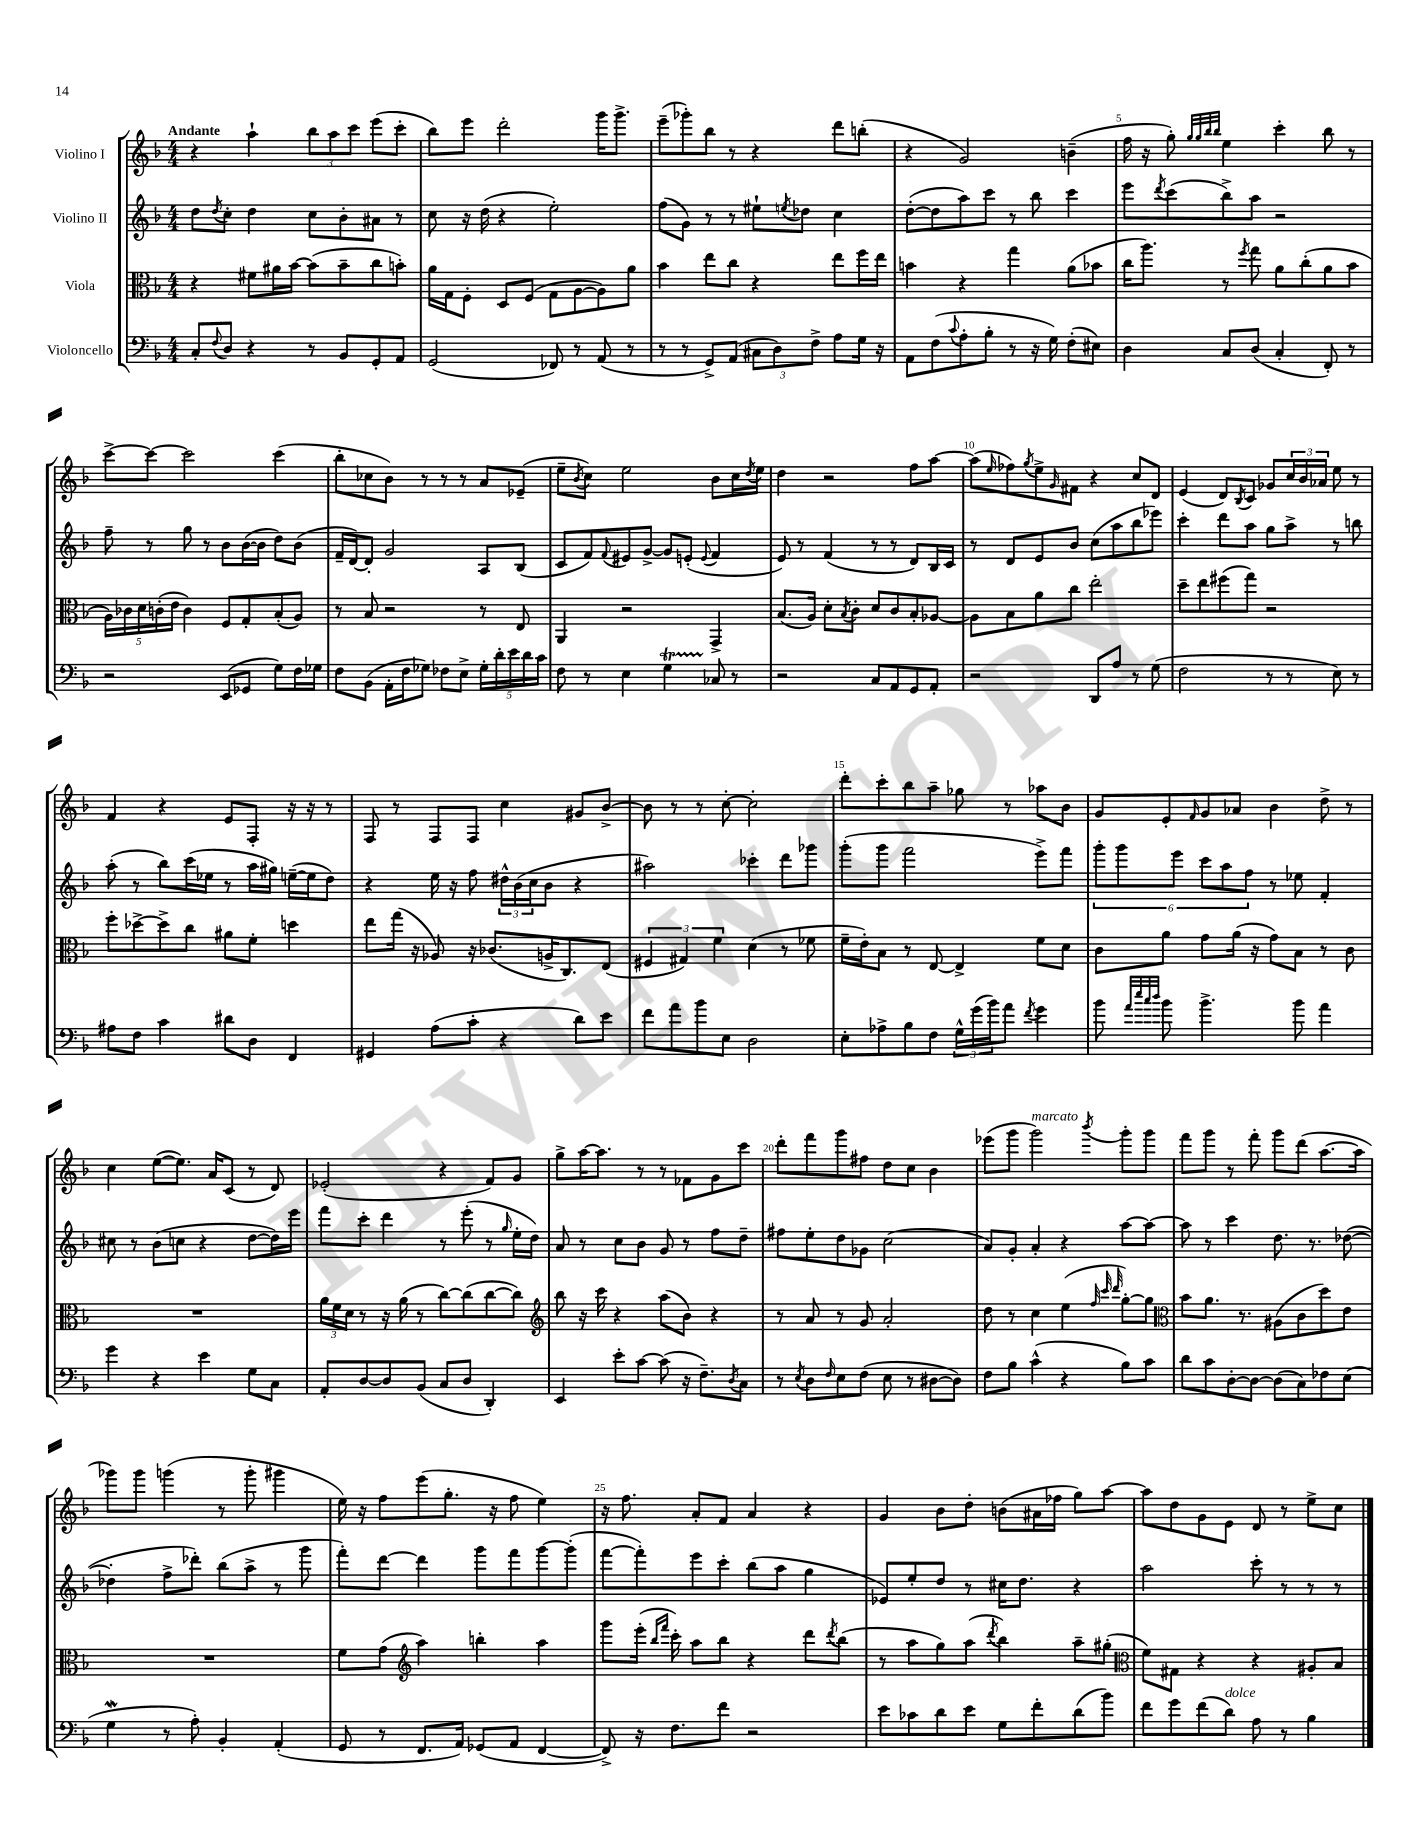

**kern	**kern	**kern	**kern
*part4	*part3	*part2	*part1
*staff4	*staff3	*staff2	*staff1
*I"Violoncello	*I"Viola	*I"Violino II	*I"Violino I
*clefF4	*clefC3	*clefG2	*clefG2
*k[b-]	*k[b-]	*k[b-]	*k[b-]
*M4/4	*M4/4	*M4/4	*M4/4
=1	=1	=1	=1
!	!	!	!LO:TX:a:B:t=Andante
8C'/L	4r	8dd\L	4r
8qqF/	.	8qdd/	.
8D/J	.	8cc'\J	.
4r	8f#X\L	4dd\	4aa`\
.	16a#X\L	.	.
.	[16b-\JJ	.	.
8r	(8b-\L]	8cc\L	12bb-\L
.	.	.	12aa\
8BB-/L	8b-~\	8b-'\	.
.	.	.	12ccc\J
8GG'/	8cc\	8a#X\J	(8eee\L
8AA/J	8bn'\J)	8r	8ccc'\J
=2	=2	=2	=2
(2GG/	16a\LL	8cc\	8bb-\L)
.	16G\J	.	.
.	8F'\J	16r	8eee\J
.	.	(16dd\	.
.	8D/L	4r	2ddd'\
.	(8F/J	.	.
8FF-X/)	8G\L	2ee'\)	.
8r	[8A\	.	.
(8AA/	8A\])	.	16ggg\KL
.	.	.	8.ggg^\J
8r	8a\J	.	.
=3	=3	=3	=3
8r	4b-\	(8ff\L	(8eee~\L
8r	.	8g\J)	8ggg-X'\)
8GG^/L)	8ee\L	8r	8bb-\J
(8AA/J	8cc\J	8r	8r
12C#X\L	4r	8ee#X`\L	4r
12D\)	.	.	.
.	.	8qeen/	.
.	.	8dd-X\J	.
12F^\J	.	.	.
8A\L	8ee\L	4cc\	8ddd\L
16G\Jk	16ff\L	.	(8bbn'\J
16r	16ee\JJ	.	.
=4	=4	=4	=4
8AA\L	4bn\	([8dd'\L	4r
(8F\	.	8dd\]	.
8qqc/	.	.	.
8A'\	4r	8aa\)	2g/)
8B-'\J	.	8ccc\J	.
8r	4gg\	8r	.
16r	.	8bb-\	.
16G\)	.	.	.
(8F'\L	(8a\L	4ccc\	(4bn~\
8E#X\J)	8b-X\J	.	.
=5	=5	=5	=5
4D\	16cc\KL	8eee\L	16ff\
.	8.aa\J)	.	16r
.	.	8qddd/	.
.	.	(8ccc\	8gg'\)
.	.	.	32qqgg/LLL
.	.	.	32qqgg/
.	.	.	32qqbb-/
.	.	.	32qqbb-/JJJ
8C/L	8r	8bb-^\)	4ee\
.	8qff/	.	.
(8D/J	8gg\	8aa\J	.
4C'/	8a\L	2r	4ccc'\
.	(8cc'\	.	.
8FF'/)	8a\	.	8bb-\
8r	8b-\J	.	8r
!!LO:LB:g=z
=6	=6	=6	=6
2r	20A\LL)	8ff~\	[8ccc^\L
.	20c-X\	.	.
.	20d\	.	.
.	.	8r	8ccc\J_
.	(20cn'\	.	.
.	20e\JJ	.	.
.	4c\)	8gg\	2ccc\]
.	.	8r	.
(8EE/L	8F/L	8b-\L	.
8GG-X/J	8G'/	([16b-\L	.
.	.	16b-\JJ]	.
8G\L)	(8B-'/	8dd\L)	(4ccc\
16F\L	8A/J)	(8b-\J	.
16G-X\JJ	.	.	.
=7	=7	=7	=7
8F\L	8r	16f~/LL	8bb-'\L
.	.	[16d/J)	.
(8BB-\J	8B-/	8d'/J]	8cc-X\
16AA'\LL	2r	2g/	8b-\J)
16F\J	.	.	.
8G-X\J)	.	.	8r
8F-X\L	.	.	8r
8E^\J	.	.	8r
20G-'\LL	8r	8A/L	8a/L
20d'\	.	.	.
20e\	.	.	.
.	8E/	(8B-/J	(8e-X~/J
20d\	.	.	.
20c\JJ	.	.	.
=8	=8	=8	=8
8F\	4AA/	8c/L	8ee~\L
.	.	.	8qb-/
8r	.	8f/)	8cc\J)
.	.	8qqf/	.
4E\	2r	8e#X/	2ee\
.	.	[8g^/J	.
4GT\	.	8g/L]	.
.	.	(8en'/J	.
.	.	8qqe/	.
8C-X/	4GG^/	4f/	8b-\L
8r	.	.	16cc\L
.	.	.	8qdd/
.	.	.	16ee\JJ
=9	=9	=9	=9
2r	(8.B-/L	8e/)	4dd\
.	.	8r	.
.	16A/Jk)	.	.
.	8d'\L	(4f/	2r
.	8qB-/	.	.
.	8c'\J	.	.
8C/L	8d/L	8r	.
8AA/	8c/	8r	.
8GG/	8B-'/	8d/L)	8ff\L
8AA'/J	[8A-X/J	16B-/L	[8aa\J
.	.	16c/JJ	.
=10	=10	=10	=10
2r	8A-\L]	8r	(8aa\L]
.	.	.	16qqee/
.	8B-\	8d/L	8ff-X\)
.	.	.	8qgg/
.	8a\	8e/	8ee^\
.	.	.	16qqg/
.	8cc\J	8b-/J	8f#X\J
8DD/L	2ee'\	(8cc\L	4r
8A/J	.	8aa\	.
8r	.	8bb-\	8cc/L
(8G\	.	8eee-X\J)	8d/J
=11	=11	=11	=11
2F\	8dd~\L	4ccc'\	(4e/
.	8ee\	.	.
.	(8ff#X\	8ddd\L	8d/L)
.	.	.	8qB-/
.	8gg\J)	8aa\J	8c/J
8r	2r	8gg\L	8g-X/L
8r	.	8aa^\J	24cc/L
.	.	.	24b-/
.	.	.	24a-X/JJ
8E\)	.	8r	8ee\
8r	.	8bbn\	8r
!!LO:LB:g=z
=12	=12	=12	=12
8A#X\L	8ff'\L	(8aa'\	4f/
8F\J	[8dd-X^\	8r	.
4c\	8dd-^\]	8bb-\L)	4r
.	8cc\J	(16ccc\L	.
.	.	16ee-X\JJ	.
8d#X\L	8a#X\L	8r	8e/L
8D\J	8f'\J	16aa\LL	8F'/J
.	.	16gg#X\JJ)	.
4FF/	4ddn\	([16een~\LL	16r
.	.	16ee\J]	16r
.	.	8dd\J)	8r
=13	=13	=13	=13
4GG#X/	8ee\L	4r	8F/
.	(16gg\Jk	.	8r
.	16r	.	.
(8A\L	8A-X/)	16ee\	8F/L
.	.	16r	.
8c'\J	16r	8ff\	8F/J
.	(8.c-X/L	.	.
4r	.	24dd#X^^\LL	4cc\
.	.	(24b-\	.
.	.	24cc\J	.
.	16An^/K	8b-\J	.
.	8.C/)	.	.
8d\L)	.	4r	8g#X/L
8e\J	(8E/J	.	[8b-^/J
=14	=14	=14	=14
8f\L	6F#X/	2aa#X\)	8b-\]
8a\	.	.	8r
.	6G#X/)	.	.
8b-\	.	.	8r
.	6f\	.	.
8E\J	.	.	[8cc'\
2D\	(4d\	4ccc-X'\	2cc'\]
.	8r	8ddd\L	.
.	8f-X\	8ggg-X\J	.
=15	=15	=15	=15
8E'\L	16f~\LL	(8ggg'\L	8ddd'\L
.	16e'\J)	.	.
8A-X^\	8B-\J	8ggg\J	8ccc'\
8B-\	8r	2fff\	8bb-\
8F\J	[8E/	.	8aa~\J
24G^^\LL	4E^/]	.	8gg-X\
(24g\	.	.	.
24b-\J)	.	.	.
8a\J	.	.	8r
8qf/	.	.	.
4g\	8f\L	8eee^\L)	8aa-X\L
.	8d\J	8fff\J	8b-\J
=16	=16	=16	=16
8b-\	8c\L	12ggg'\L	8g/L
.	.	12ggg\	.
32qqa/LLL	.	.	.
32qqee/	.	.	.
32qqcc/	.	.	.
32qqdd/JJJ	.	.	.
8b-\	8a\J	.	8e'/
.	.	12eee\J	.
.	.	.	16qqf/
4.b-^\	8g\L	12ccc\L	8g/
.	.	12aa\	.
.	(16a\Jk	.	8a-X/J
.	.	12ff\J	.
.	16r	.	.
.	8g\L)	8r	4b-\
8b-\	8B-\J	8ee-X\	.
4a\	8r	4f'/	8dd^\
.	8c\	.	8r
!!LO:LB:g=z
=17	=17	=17	=17
4g\	1r	8cc#X\	4cc\
.	.	8r	.
4r	.	(8b-\L	([8ee\L
.	.	8ccn\J	8.ee\J])
4e\	.	4r	.
.	.	.	16a/KL
.	.	.	(8c/J
8G\L	.	[8dd\L	8r
8C\J	.	16dd\L])	8d/)
.	.	16eee\JJ	.
=18	=18	=18	=18
8AA'/L	24a\LL	8fff\L	(2e-X'/
.	24f\	.	.
.	24d\JJ	.	.
[8D/	8r	8ccc'\J	.
8D/]	16r	4ddd\	.
.	(16a\	.	.
(8BB-/J	8r	.	.
8C/L	[8cc\L)	8r	4r
8D/J	(8cc\]	(8eee'\	.
4DD'/)	[8cc\	8r	8f/L)
.	.	16qqgg/	.
.	8cc\J])	16ee'\LL	8g/J
.	.	16dd\JJ)	.
=19	=19	=19	=19
*	*clefG2	*	*
4EE/	8bb-\	8a/	8gg^\L
.	16r	8r	[16aa\K
.	16ccc\	.	8.aa\J]
8e'\L	4r	8cc\L	.
[8c\J	.	8b-\J	8r
(8c\]	(8aa\L	8g/	8r
16r	8b-\J)	8r	8f-X\L
8.F~\L)	.	.	.
.	4r	8ff\L	8g\
8qD/	.	.	.
8C\J	.	8dd~\J	8ccc\J
=20	=20	=20	=20
8r	8r	8ff#X\L	8ddd'\L
8qE/	.	.	.
8D\L	8a/	8ee'\	8fff\
16qqF/	.	.	.
8E\	8r	8dd\	8ggg\
(8F\J	8g/	8g-X\J	8ff#X\J
8E\	2a'/	(2cc\	8dd\L
8r	.	.	8cc\J
[8D#X\L	.	.	4b-\
8D#\J])	.	.	.
=21	=21	=21	=21
8F\L	8dd\	8a/L)	(8eee-X\L
8B-\J	8r	8g'/J	8ggg\J
!	!	!	!LO:TX:a:i:t=marcato
(4c^^\	4cc\	4a'/	2ggg\)
4r	(4ee\	4r	.
.	32qqff/	.	.
.	32qqccc/	.	.
.	32qqddd/	.	8qbbb-/
8B-\L)	[8gg'\L)	[8aa\L	8ggg'\L
8c\J	8gg\J]	8aa\J_	8ggg\J
=22	=22	=22	=22
*	*clefC3	*	*
8d\L	8b-\L	8aa\]	8fff\L
8c\	8.a\J	8r	8ggg\J
[8D'\	.	4ccc\	8r
.	8.r	.	.
8D\J_	.	.	8fff'\
(8D\L]	(8A#X\L	8.dd\	8ggg\L
8C\)	8c\	.	(8ddd\J
.	.	8.r	.
8F-X\	8dd\)	.	[8.aa\L
(8E\J	8e\J	([8dd-X\	.
.	.	.	16aa\Jk]
!!LO:LB:g=z
=23	=23	=23	=23
4GW\	1r	4dd-X'\]	8ggg-X\L)
.	.	.	8ggg-\J
8r	.	8ff^\L	(4gggn\
8A'\)	.	8ddd-X'\J)	.
4BB-'/	.	(8bb-\L	8r
.	.	8aa^\J	8ggg'\
(4AA'/	.	8r	4ggg#X\
.	.	8ggg\	.
=24	=24	=24	=24
8GG/	8f\L	8fff'\L)	16ee\)
.	.	.	16r
8r	(8g\J	[8ddd\J	8ff\L
*	*clefG2	*	*
8.FF/L	4aa\)	4ddd\]	(8eee\
.	.	.	8.gg'\J
16AA/Jk)	.	.	.
(8GG-X/L	4bbn'\	8ggg\L	.
.	.	.	16r
8AA/J	.	8fff\	8ff\
[4FF/	4aa\	[8ggg\	4ee\)
.	.	(8ggg'\J]	.
=25	=25	=25	=25
8FF^/])	8ggg\L	[8fff\L	16r
.	.	.	8.ff\
16r	(16eee'\Jk	8fff'\])	.
.	16qqbb-/LL	.	.
.	16qqfff/JJ	.	.
8.F\L	16ccc'\)	.	.
.	8aa\L	8eee\	8a'/L
8f\J	8bb-\J	8ccc'\J	8f/J
2r	4r	(8bb-\L	4a/
.	.	8aa\J	.
.	8ddd\L	4gg\	4r
.	8qddd/	.	.
.	(8bb-\J	.	.
=26	=26	=26	=26
8e\L	8r	8e-X/L)	4g/
8c-X\	8aa\L	8ee'/	.
8d\	8gg\)	8dd/J	8b-\L
8e\J	(8aa\J	8r	8dd'\J
.	8qddd/	.	.
8G\L	4bb-\)	16cc#X\KL	(8bn\L
.	.	8.dd\J	.
8f'\	.	.	16a#X\L
.	.	.	16ff-X\JJ
(8d\	8aa~\L	4r	8gg\L)
8b-\J)	(8gg#X'\J	.	[8aa\J
=27	=27	=27	=27
*	*clefC3	*	*
8f\L	8f\L)	2aa\	8aa\L]
8g\	8G#X\J	.	8dd\
(8f\	4r	.	8g\
!LO:TX:a:i:t=dolce	!	!	!
8d\J)	.	.	8e\J
8A\	4r	8ccc'\	8d/
8r	.	8r	8r
4B-\	8A#X'/L	8r	8ee^\L
.	8B-/J	8r	8cc\J
==	==	==	==
*-	*-	*-	*-
